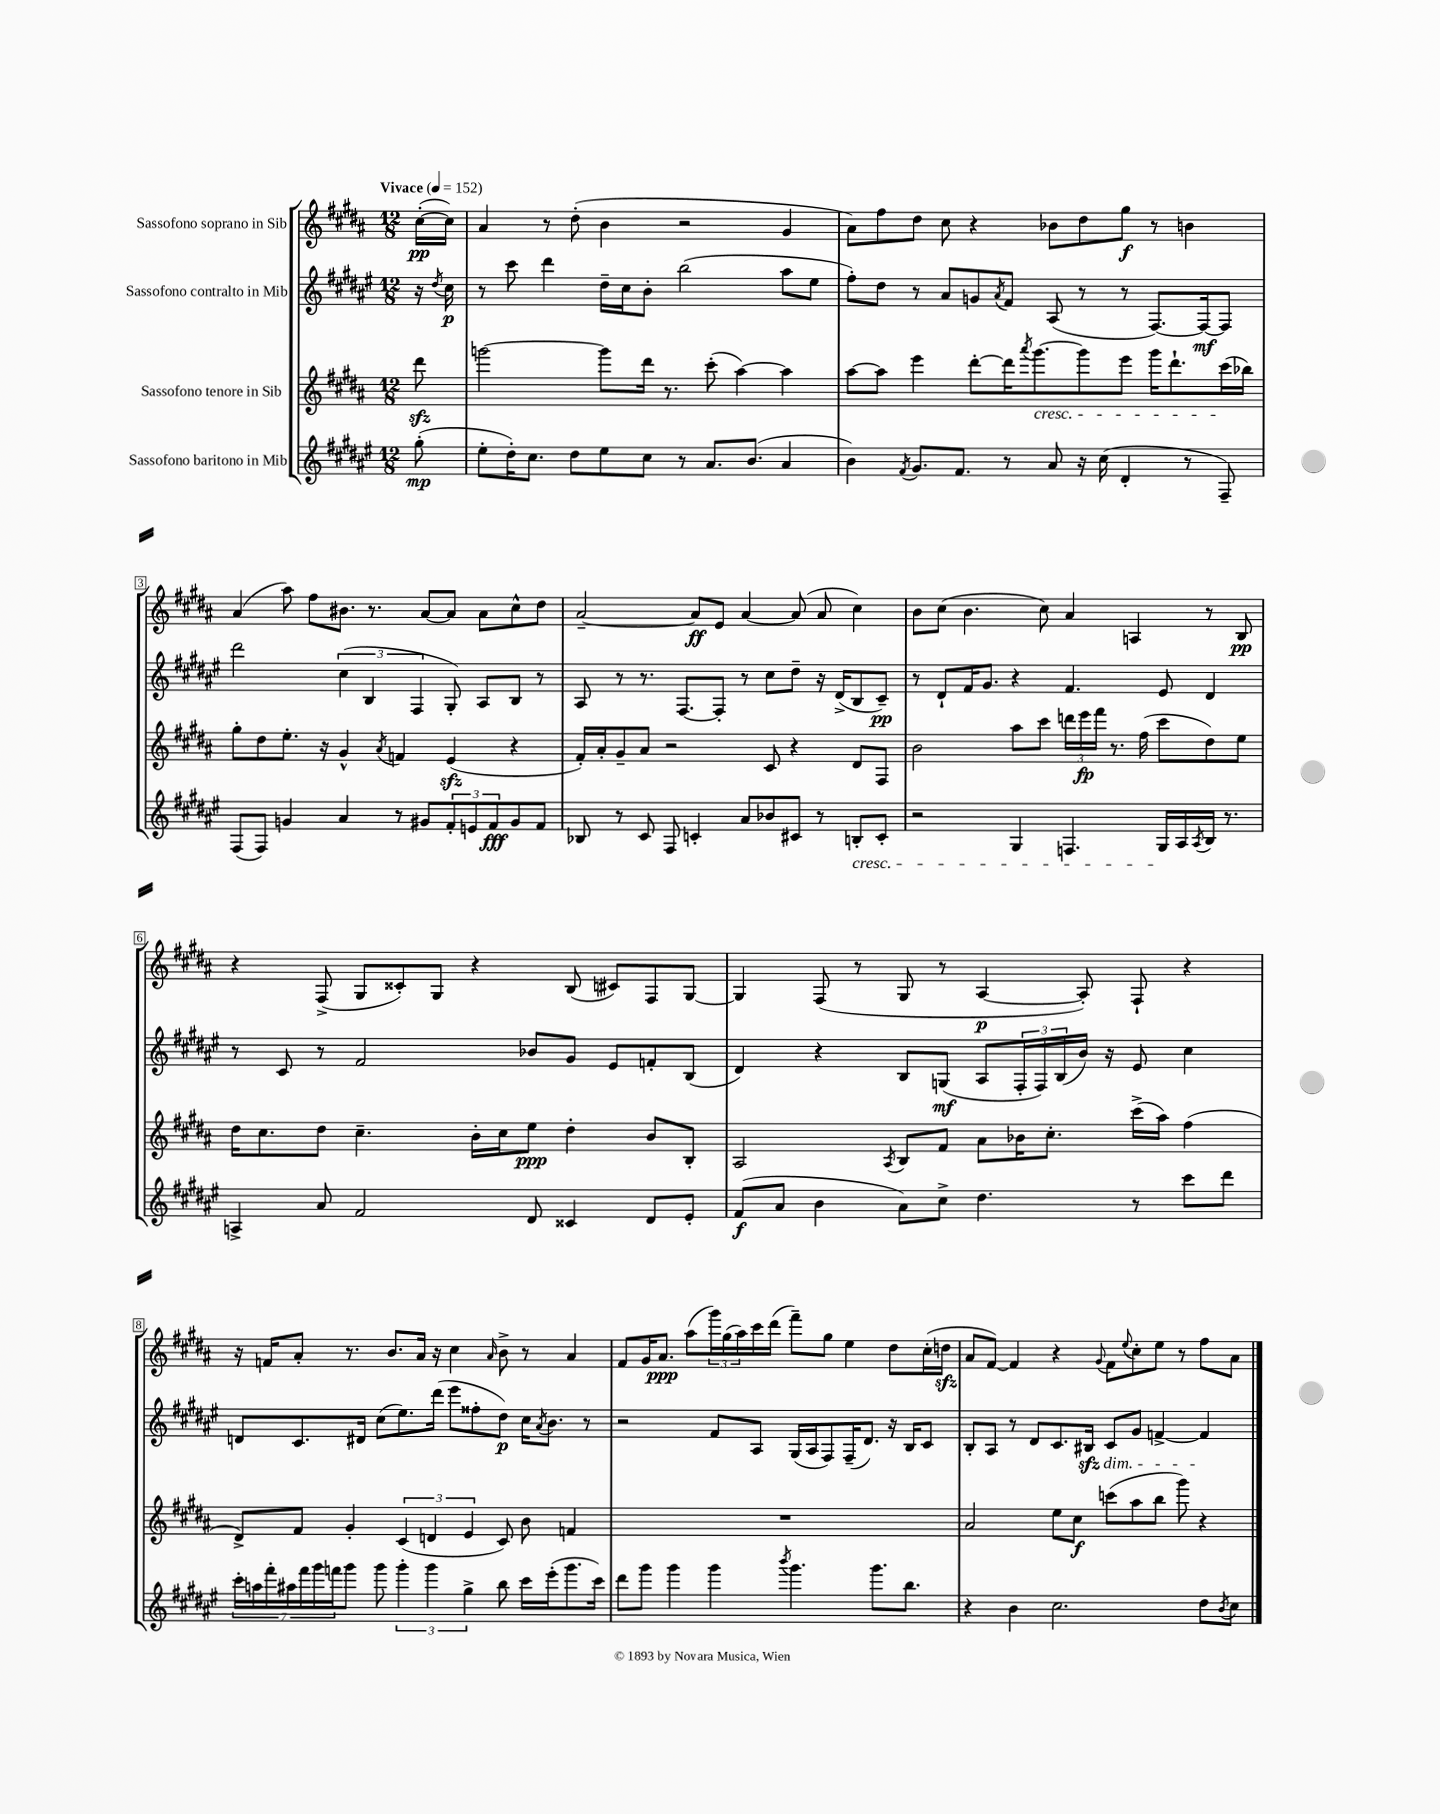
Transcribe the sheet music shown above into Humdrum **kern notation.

**kern	**kern	**kern	**kern
*staff4	*staff3	*staff2	*staff1
*clefG2	*clefG2	*clefG2	*clefG2
*k[f#c#g#d#a#e#]	*k[f#c#g#d#a#]	*k[f#c#g#d#a#e#]	*k[f#c#g#d#a#]
*M12/8	*M12/8	*M12/8	*M12/8
*MM152	*MM152	*MM152	*MM152
(8gg#'	8ddd#	16r	([16cc#'
.	.	8qdd#	.
.	.	16cc#	16cc#])
=	=	=	=
8ee#'	[2ggg	8r	4a#
16dd#')	.	8ccc#	.
8.cc#	.	.	.
.	.	4ddd#	8r
8dd#	.	.	(8dd#'
8ee#	8ggg]	16dd#~	4b
.	.	16cc#	.
8cc#	16ddd#	8b'	.
.	8.r	.	.
8r	.	(2bb	2r
8.a#	(8ccc#'	.	.
.	[4aa#)	.	.
(8.b	.	.	.
4a#	4aa#]	8aa#	4g#
.	.	8ee#	.
=	=	=	=
4b)	[8aa#	8ff#')	8a#)
.	8aa#]	8dd#	8ff#
8qf#	.	.	.
8.g#	4eee	8r	8dd#
.	.	8a#	8cc#
8.f#	.	.	.
.	[8ddd#'	8g	4r
.	.	8qa#	.
8r	16ddd#]	8f#	.
.	8qaaa#	.	.
.	[8.ggg#	.	.
8a#	.	(8A#	8b-
16r	8ggg#]	8r	8dd#
(16cc#	.	.	.
4d#'	8eee	8r	8gg#
.	16ggg#	[8.F#)	8r
.	8.ddd#`	.	.
8r	.	.	4b
.	.	16F#_	.
8F#~)	(16ccc#	8F#]	.
.	16bb-)	.	.
=	=	=	=
(8F#	8gg#'	2ddd#	(4a#
8F#)	8dd#	.	.
4g	8.ee'	.	8aa#)
.	.	.	8ff#
.	16r	.	.
4a#	4g#^^	(6cc#	8.b#
.	.	6B	.
.	.	.	8.r
.	8qa#	.	.
8r	4f	.	.
.	.	6F#	.
8g#	.	.	[8a#
12f#'	(4e	8G#')	8a#]
12e	.	.	.
.	.	8A#	8a#
12f#	.	.	.
8g#	4r	8B	8cc#^^
8f#	.	8r	8dd#
=	=	=	=
8B-	16f#')	8A#	[2a#~
.	16a#'	.	.
8r	8g#~	8r	.
8c#	8a#	8.r	.
8F#	2r	.	.
.	.	[8.F#	.
4c'	.	.	8a#]
.	.	8F#']	8e
8a#	.	8r	[4a#
8b-	8c#	8cc#	.
8c#	4r	8dd#~	(8a#]
8r	.	16r	8a#
.	.	(16d#^	.
8B'	8d#	8B	4cc#)
8c#'	8F#	8c#~)	.
=	=	=	=
2r	2b	8r	8b
.	.	8d#`	(8cc#
.	.	16f#	4.b
.	.	8.g#	.
4G#	8aa#	4r	.
.	8ccc#	.	8cc#)
4.F	24ddd	4.f#	4a#
.	24eee	.	.
.	24fff#	.	.
.	8.r	.	.
.	.	.	4A
.	(16ff#	.	.
16G#	8ccc#	8e#	.
16A#	.	.	.
8qA#	.	.	.
16B	8dd#)	4d#	8r
8.r	.	.	.
.	8ee	.	8B
=	=	=	=
4A^	16dd#	8r	4r
.	8.cc#	.	.
.	.	8c#	.
8a#	8dd#	8r	(8F#^
2f#	4.cc#~	2f#	8G#
.	.	.	8c##')
.	.	.	8G#
.	16b'	.	4r
.	16cc#	.	.
8d#	8ee	8b-	.
4c##	4dd#'	8g#	(8B
.	.	8e#	8c#)
8d#	8b	8f'	8F#
8e#'	8B'	(8B	[8G#
=	=	=	=
(8f#	2A#	4d#)	4G#]
8a#	.	.	.
4b	.	4r	(8F#
.	.	.	8r
.	8qA#	.	.
8a#)	8B	8B	8G#
8cc#^	8f#	(8G	8r
4.dd#	8a#	8A#	[4A#
.	16b-	24F#'	.
.	.	24F#)	.
.	8.cc#'	.	.
.	.	(24B	.
.	.	16b)	8A#'])
.	.	16r	.
8r	(16ccc#^	8e#	8F#`
.	16aa#)	.	.
8ccc#	(4ff#	4cc#	4r
8ddd#	.	.	.
=	=	=	=
28ccc#'	8d#^)	8d	16r
28aa	.	.	.
.	.	.	16f
28fff#'	.	.	.
28aa#	.	.	.
.	8f#	8.c#	8a#'
28fff#	.	.	.
28ggg#	.	.	.
28fff	.	.	.
8ggg#	4g#'	.	8.r
.	.	16d#	.
8ggg#	.	(8cc#	.
.	.	.	8.b
6ggg#'	(6c#	8.ee#)	.
.	.	.	16a#
6ggg#	6d	.	.
.	.	(16ddd#	16r
.	.	8eee#	4cc#
6gg#^	6e	.	.
.	.	8ff##'	.
.	.	.	16qqa#
8bb	8c#)	8dd#)	8b^
16ccc#	8b	16cc#	8r
.	.	8qa#	.
(16eee#'	.	8.b	.
8.ggg#	4f	.	4a#
.	.	8r	.
16ccc#)	.	.	.
=	=	=	=
8ddd#	1.r	2r	8f#
8ggg#	.	.	16g#
.	.	.	8.a#
4ggg#	.	.	.
.	.	.	(8aa#
4ggg#	.	8f#	24ggg#)
.	.	.	(24gg#
.	.	.	24aa#)
.	.	8A#	16ccc#
.	.	.	(16ddd#
8qbbb	.	.	.
4.ggg#	.	(16G#	8fff#~)
.	.	16A#	.
.	.	8F#)	8gg#
.	.	(16F#~	4ee
.	.	8.d#)	.
8.ggg#	.	.	.
.	.	16r	8dd#
8.bb	.	16B	.
.	.	8c#	(16cc#'
.	.	.	16dd
=	=	=	=
4r	2a#	8B'	8a#
.	.	8A#	[8f#)
4b	.	8r	4f#]
.	.	8d#	.
2.cc#	8ee	8.c#	4r
.	8cc#	.	.
.	.	16B#	.
.	.	.	8qqg#
.	(8ccc	8c#	8f#
.	.	.	8qqee
.	8aa#	8g#	8cc#'
.	8bb	[4f^	8ee
.	8ggg#)	.	8r
8dd#	4r	4f]	8ff#
8qb	.	.	.
8cc#	.	.	8a#
==	==	==	==
*-	*-	*-	*-
